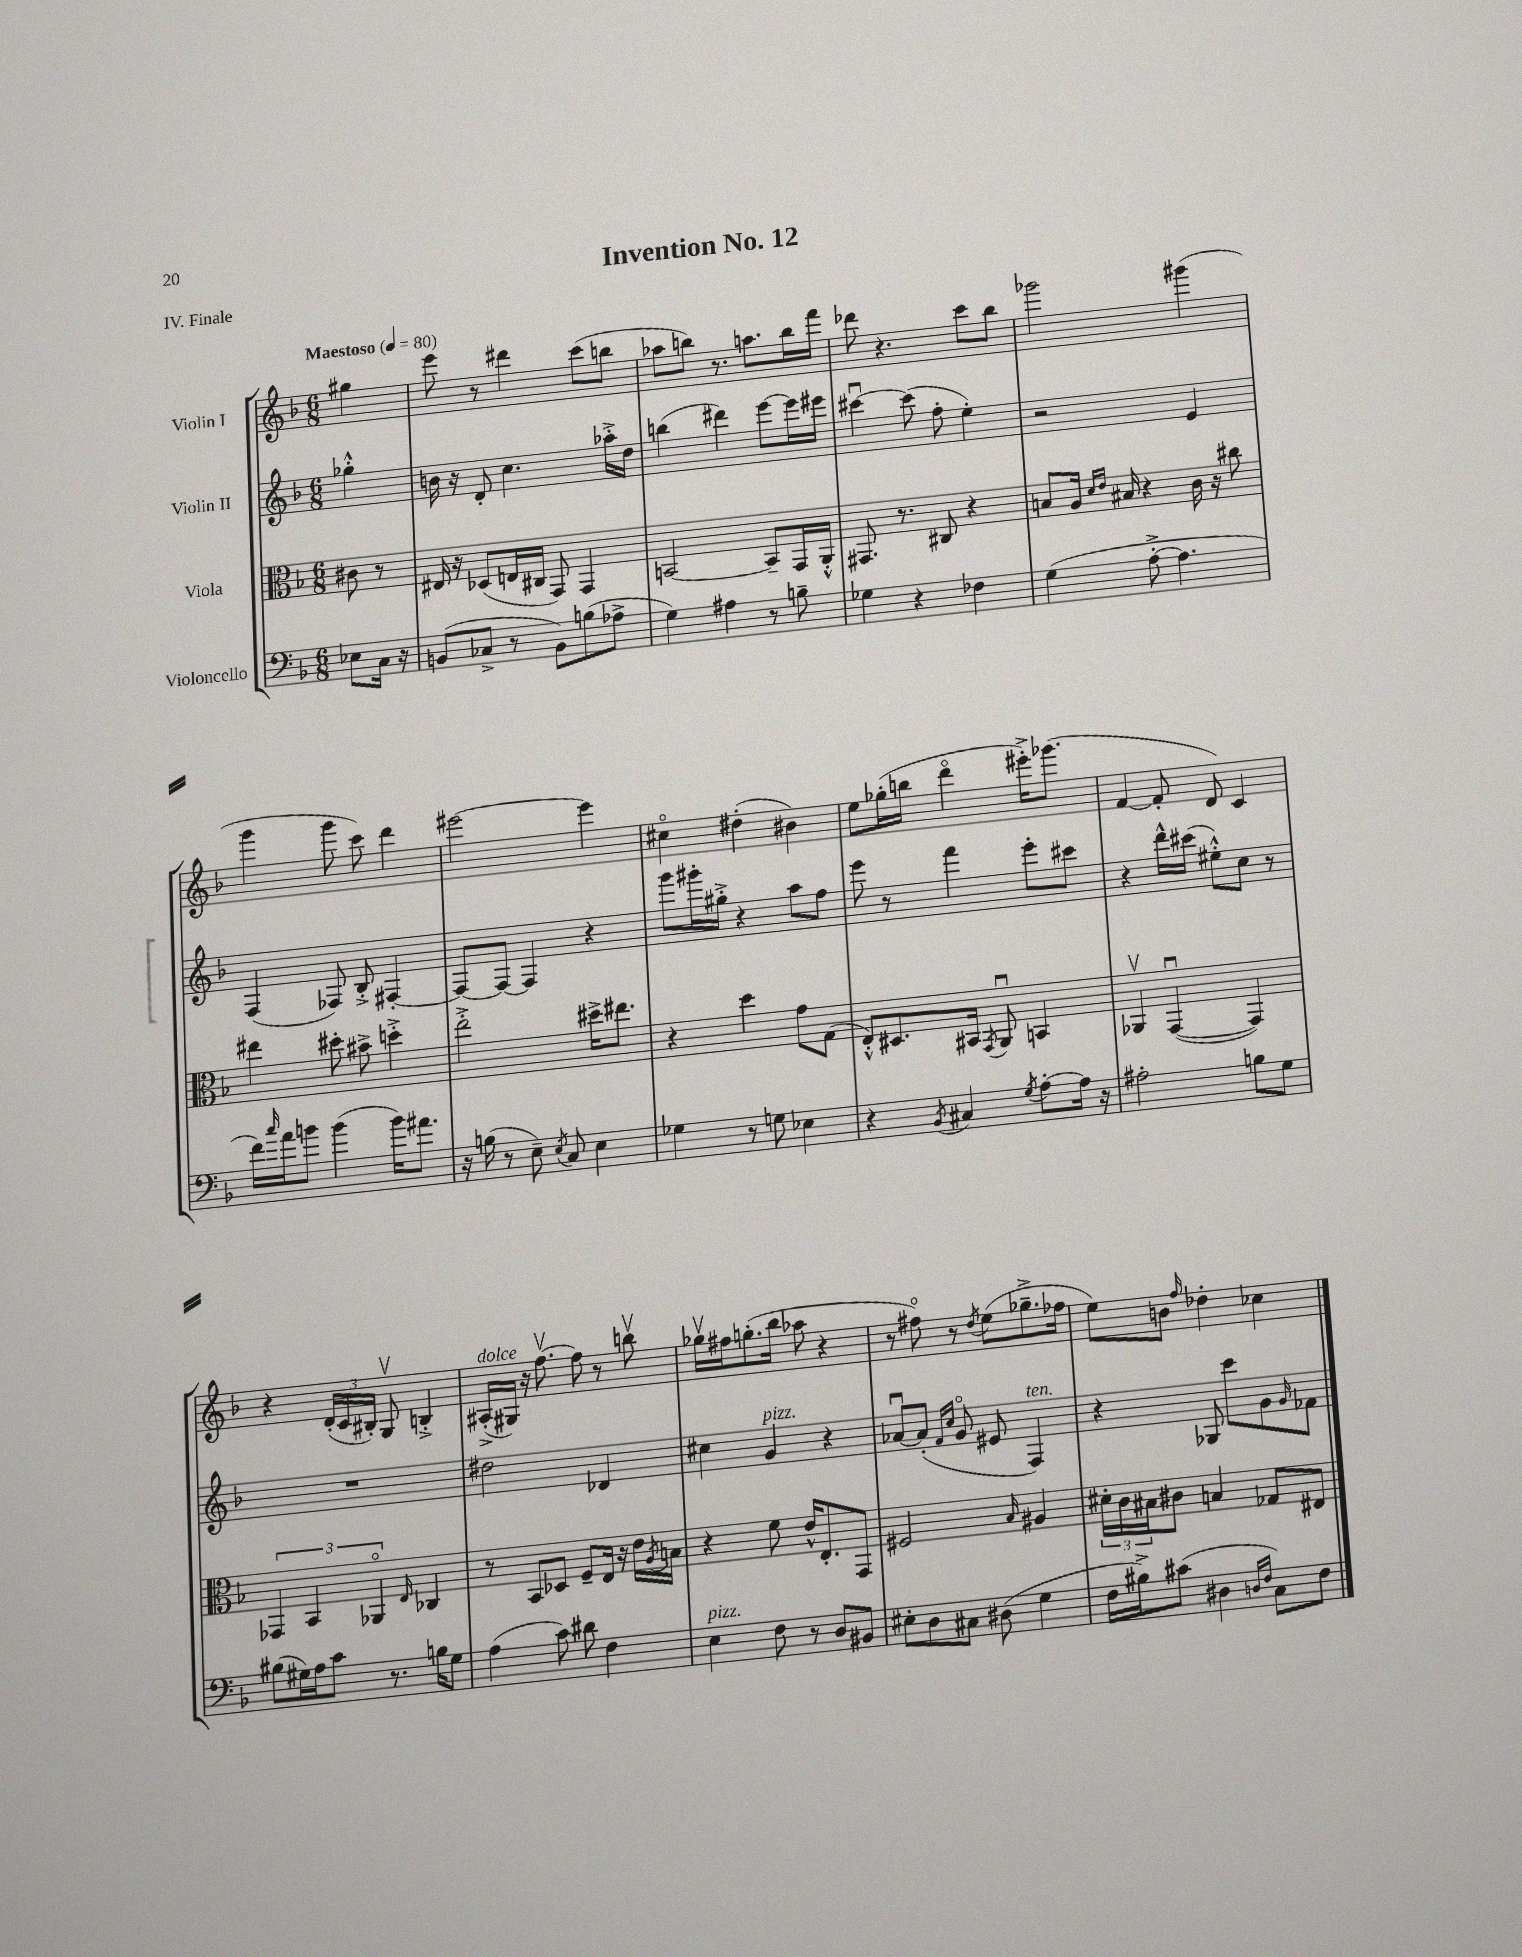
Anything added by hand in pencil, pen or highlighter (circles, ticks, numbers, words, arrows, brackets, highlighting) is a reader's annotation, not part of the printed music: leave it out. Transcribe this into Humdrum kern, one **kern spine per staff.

**kern	**kern	**kern	**kern
*staff4	*staff3	*staff2	*staff1
*clefF4	*clefC3	*clefG2	*clefG2
*k[b-]	*k[b-]	*k[b-]	*k[b-]
*M6/8	*M6/8	*M6/8	*M6/8
*MM80	*MM80	*MM80	*MM80
8E-	8c#	4gg-'^^	4gg#
16C	8r	.	.
16r	.	.	.
=	=	=	=
(8BB	16E#	16b	8eee
.	16r	16r	.
8C-^	(8D-	8d'	8r
8r	16E	4.cc	4ddd#
.	16C#	.	.
8BB)	8GG)	.	.
(8B	4GG	.	(8ccc
8A-^	.	16aa-'^	8bb
.	.	16dd	.
=	=	=	=
4G)	[2BB	(4bb	8aa-
.	.	.	8bb)
4A#	.	4ddd#)	8.r
.	.	.	8.aa
8r	8BB~]	[8eee	.
8B~	16GG	16eee]	16bb
.	16AA'^^	16eee#	16fff
=	=	=	=
4G-	8.GG#	[4ccc#u	8ddd-
.	.	.	4.r
.	8.r	.	.
4r	.	(8ccc#]	.
.	8C#	8ff'	.
4F-	4r	4ee')	8ccc
.	.	.	8bb-
=	=	=	=
(4G	8B	2r	2ggg-
.	16A	.	.
.	16qqd	.	.
.	16qqe	.	.
.	16B#	.	.
[8A'^	4r	.	.
4.A]	.	.	.
.	16c	4e	(4ggg#
.	16r	.	.
.	8cc#	.	.
=	=	=	=
16f)	4ee#	(4F	4ggg
16qqcc	.	.	.
16a	.	.	.
8b	.	.	.
(4b	8dd#'	8F-)	8ggg
.	8b#^	8B-'^	8ccc)
16b)	4dd'^	[4F#'	4ddd
8.a#	.	.	.
=	=	=	=
16r	2ee'^	8F#_	[2eee#
(16B	.	.	.
8r	.	8F#_	.
8E~)	.	4F#]	.
8qE	.	.	.
8C	.	.	.
4E	16dd#^	4r	4eee#]
.	8.ee#	.	.
=	=	=	=
4G-	4r	8ggg	4cc#o
.	.	16ggg#'	.
.	.	16gg#'^	.
8r	4dd	4r	(4dd#'
8G	.	.	.
4E-	8g	8aa	4b#)
.	(8G	8ff	.
=	=	=	=
4r	8E'^^)	8eee	8ee
.	8.D#	8r	(16gg-'
.	.	.	16bb
8qBB-	.	.	.
4C#	.	4fff	4dddo
.	16BB#	.	.
.	8qGG	.	.
.	8AAu	.	.
8qG	.	.	.
[8A'	4BB	8eee'	16eee#'^)
.	.	.	(8.ggg-
16A]	.	8ccc#	.
16r	.	.	.
=	=	=	=
2A#'	4AA-v	4r	[4f
.	([4GGu	16ddd^^	8f']
.	.	(16ccc#	.
.	.	8ee#'^^)	8d)
8B	4GG])	8cc	4c
8G	.	8r	.
=	=	=	=
(8B#	6GG-	2.r	4r
16G#)	.	.	.
.	6BB-	.	.
16A	.	.	.
8c	.	.	(24d'
.	.	.	24c
.	6AA-o	.	24B#')
8.r	.	.	8Gv
.	16qqE	.	.
.	4C-	.	4B'^
16B	.	.	.
8G#	.	.	.
=	=	=	=
(4A	8r	2dd#	(16A#'^
.	.	.	16G#)
.	8BB-	.	16r
.	.	.	[8.ffv
8c)	8D-	.	.
8d#	8F~	.	8ff]
4F	16E	4d-	8r
.	16r	.	.
.	16e	.	8bbv
.	8qA	.	.
.	16B	.	.
=	=	=	=
4E	4r	4cc#	16gg-v
.	.	.	16ff#
.	.	.	(8.gg'
8F	8f	4g	.
.	.	.	16bb-
8r	16e^^	.	8aa-
.	8.E'	.	.
8D	.	4r	4r
8BB#	8GG	.	.
=	=	=	=
8E#'	2F#	[8a-u	8r
8D	.	(8a-']	8ff#o)
.	.	16qqf	.
.	.	16qqcc	.
8C#	.	8go	8r
.	.	.	8qdd
(8D#	.	8e#	(8ee
.	16qqB-	.	.
4G	4A#	4F)	8.gg-~^
.	.	.	16ff-
=	=	=	=
16F	24d#'	4r	8ee)
.	24c	.	.
16B#^)	.	.	.
.	24B#	.	.
(8c#	8c#	.	8b
.	.	.	16qqff
4D#	4B	8G-	4dd-'
.	.	8ccc	.
16qqD	.	.	.
16qqF	.	.	.
8C)	8G-	8g	4cc-
.	.	16qqg	.
8F	8E#	8f-	.
==	==	==	==
*-	*-	*-	*-
